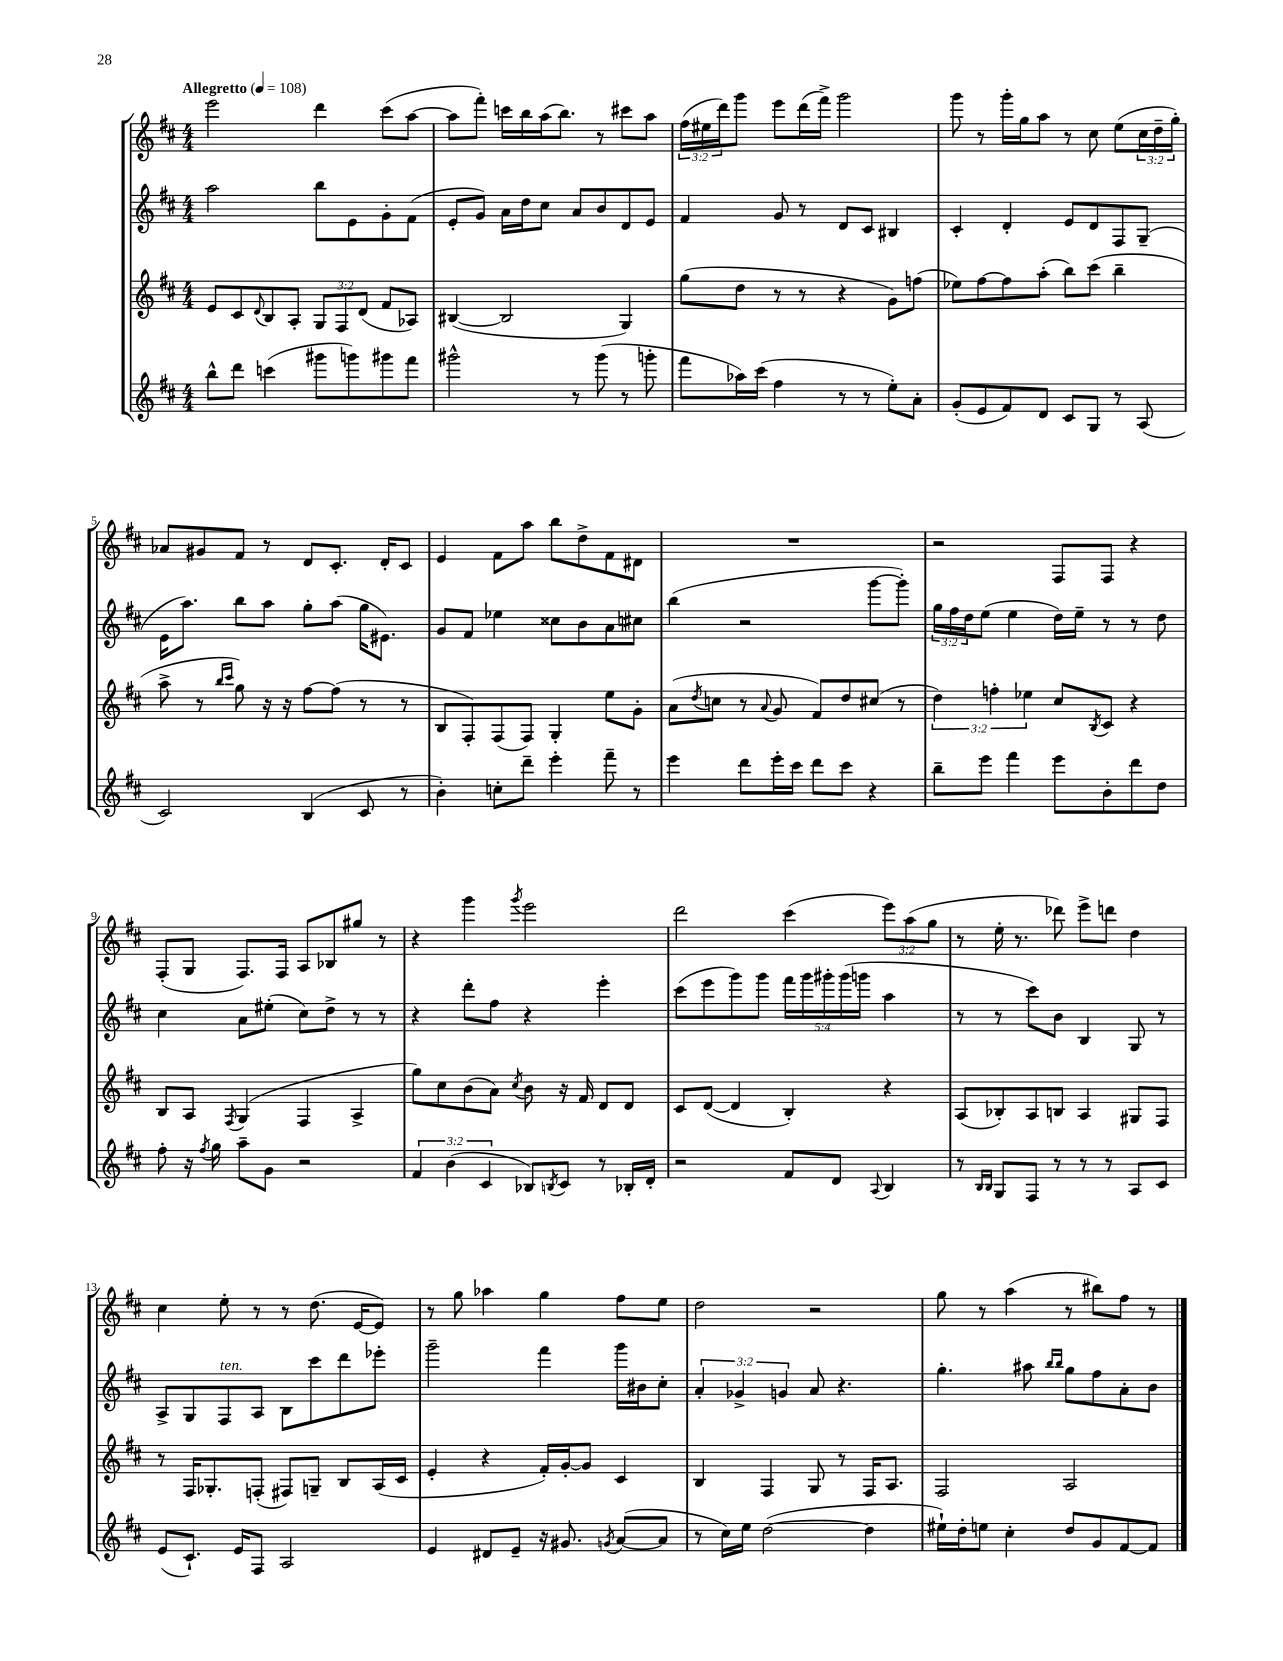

**kern	**kern	**kern	**kern
*staff4	*staff3	*staff2	*staff1
*clefG2	*clefG2	*clefG2	*clefG2
*k[f#c#]	*k[f#c#]	*k[f#c#]	*k[f#c#]
*M4/4	*M4/4	*M4/4	*M4/4
*MM108	*MM108	*MM108	*MM108
8bb^^	8e	2aa	2eee
8ddd	8c#	.	.
.	8qqd	.	.
(4ccc	8B	.	.
.	8A'	.	.
8ggg#	12G	8bb	4ddd
.	12F#	.	.
8ggg)	.	8e	.
.	(12d	.	.
8ggg#	8f#	8g'	(8ccc#
8fff#	8A-)	(8f#	[8aa
=	=	=	=
2ggg#^^	([4B#	8e'	8aa]
.	.	8g)	8fff#')
.	2B#]	16a	16ccc
.	.	16dd	16bb
.	.	8cc#	(16aa
.	.	.	8.bb)
8r	.	8a	.
(8ggg#	.	8b	8r
8r	4G)	8d	8ccc#
8ggg'	.	8e	8aa
=	=	=	=
8fff#	(8gg	4f#	(24ff#
.	.	.	24ee#
.	.	.	24ddd)
16aa-)	8dd	.	8ggg
(16ccc#	.	.	.
4ff#	8r	8g	8eee
.	8r	8r	(16ddd
.	.	.	16fff#^)
8r	4r	8d	2ggg
8r	.	8c#	.
8ee')	8g)	4B#	.
8a'	(8ff	.	.
=	=	=	=
(8g'	8ee-)	4c#'	8ggg
8e	[8ff#	.	8r
8f#)	8ff#]	4d'	16ggg'
.	.	.	16gg
8d	(8aa'	.	8aa
8c#	8bb)	8e	8r
8G	(8ccc#	8d	8cc#
8r	4bb~	8F#	(8ee
(8A	.	(8G~	24cc#
.	.	.	24dd~
.	.	.	24gg')
=	=	=	=
2c#)	8aa^	16e	8a-
.	.	8.aa)	.
.	8r	.	8g#
.	16qqbb	.	.
.	16qqccc#	.	.
.	8gg)	8bb	8f#
.	16r	8aa	8r
.	16r	.	.
(4B	[8ff#	8gg'	8d
.	(8ff#]	(8aa	8.c#'
8c#	8r	16gg	.
.	.	8.e#)	16d'
8r	8r	.	8c#
=	=	=	=
4b')	8B	8g	4e
.	8F#')	8f#	.
8cc'	(8F#	4ee-	8f#
8ddd~	8F#)	.	8aa
4eee'	4G'	8cc##	8bb
.	.	8b	8dd^
8fff#~	8ee	8a	8f#
8r	8g'	8cc#	8d#
=	=	=	=
4eee	(8a	(4bb	1r
.	8qdd	.	.
.	8cc	.	.
8ddd	8r	2r	.
.	8qqa	.	.
16eee'	8g	.	.
16ccc#	.	.	.
8ddd	8f#)	.	.
8ccc#	8dd	.	.
4r	(8cc#	[8ggg	.
.	8r	8ggg'])	.
=	=	=	=
8bb~	6dd)	24gg	2r
.	.	24ff#	.
.	.	24dd	.
8eee	.	(8ee	.
.	6ff'	.	.
4fff#	.	4ee	.
.	6ee-	.	.
8eee	8cc#	16dd)	8F#
.	.	16ee~	.
.	8qB	.	.
8b'	8c#	8r	8F#
8ddd	4r	8r	4r
8dd	.	8dd	.
=	=	=	=
8ff#'	8B	4cc#	(8F#'
16r	8A	.	8G
8qff#	.	.	.
16gg	.	.	.
.	8qF#	.	.
8aa~	(4G	8a	8.F#)
8g	.	(8ee#'	.
.	.	.	16F#
2r	4F#	8cc#)	8A
.	.	8dd^	8B-
.	4A^	8r	8gg#
.	.	8r	8r
=	=	=	=
6f#	8gg)	4r	4r
.	8cc#	.	.
(6b	.	.	.
.	(8b	8ddd'	4ggg
6c#	.	.	.
.	8a)	8ff#	.
.	8qcc#	.	8qggg
8B-)	8b	4r	2eee
8qB	.	.	.
8c#	16r	.	.
.	16f#	.	.
8r	8d	4eee'	.
16B-'	8d	.	.
16d'	.	.	.
=	=	=	=
2r	8c#	(8ccc#	2ddd
.	([8d	8eee	.
.	4d]	8ggg)	.
.	.	8ggg	.
8f#	4B')	20fff#	(4ccc#
.	.	20ggg	.
.	.	20ggg#'	.
8d	.	.	.
.	.	(20ggg#	.
.	.	20ggg	.
8qqA	.	.	.
4B	4r	4aa	12eee)
.	.	.	(12aa
.	.	.	12gg
=	=	=	=
8r	(8A	8r	8r
16qqB	.	.	.
16qqB	.	.	.
8G	8B-')	8r	16ee'
.	.	.	8.r
8F#	8A	8ccc#)	.
8r	8B	8b	8ddd-)
8r	4A	4B	8eee^
8r	.	.	8ddd
8A	8G#	8G	4dd
8c#	8F#	8r	.
=	=	=	=
(8e	8r	8A^	4cc#
8.c#`)	16F#	8G	.
.	8.G-'	.	.
.	.	8F#	8ee'
16e	.	.	.
8F#	(8F'	8A	8r
2A	8F#)	8B	8r
.	8G~	8ccc#	(8.dd
.	8B	8ddd	.
.	.	.	[16e
.	(16A	8eee-'	8e])
.	16c#	.	.
=	=	=	=
4e	4e'	2ggg~	8r
.	.	.	8gg
8d#	4r	.	4aa-
8e~	.	.	.
16r	16f#')	4fff#	4gg
8.g#	[16g'	.	.
.	8g]	.	.
8qg	.	.	.
([8a	4c#	16ggg	8ff#
.	.	16b#	.
8a]	.	8cc#'	8ee
=	=	=	=
8r	4B	6a'	2dd
16cc#)	.	.	.
.	.	6g-^	.
16ee	.	.	.
([2dd	4F#	.	.
.	.	6g	.
.	8G	8a	2r
.	8r	4.r	.
4dd]	16F#	.	.
.	8.A	.	.
=	=	=	=
16ee#`)	2F#	4.gg'	8gg
16dd'	.	.	.
8ee	.	.	8r
4cc#'	.	.	(4aa
.	.	8aa#	.
.	.	16qqbb	.
.	.	16qqbb	.
8dd	2A	8gg	8r
8g	.	8ff#	8bb#)
[8f#	.	8a'	8ff#
8f#]	.	8b	8r
==	==	==	==
*-	*-	*-	*-
